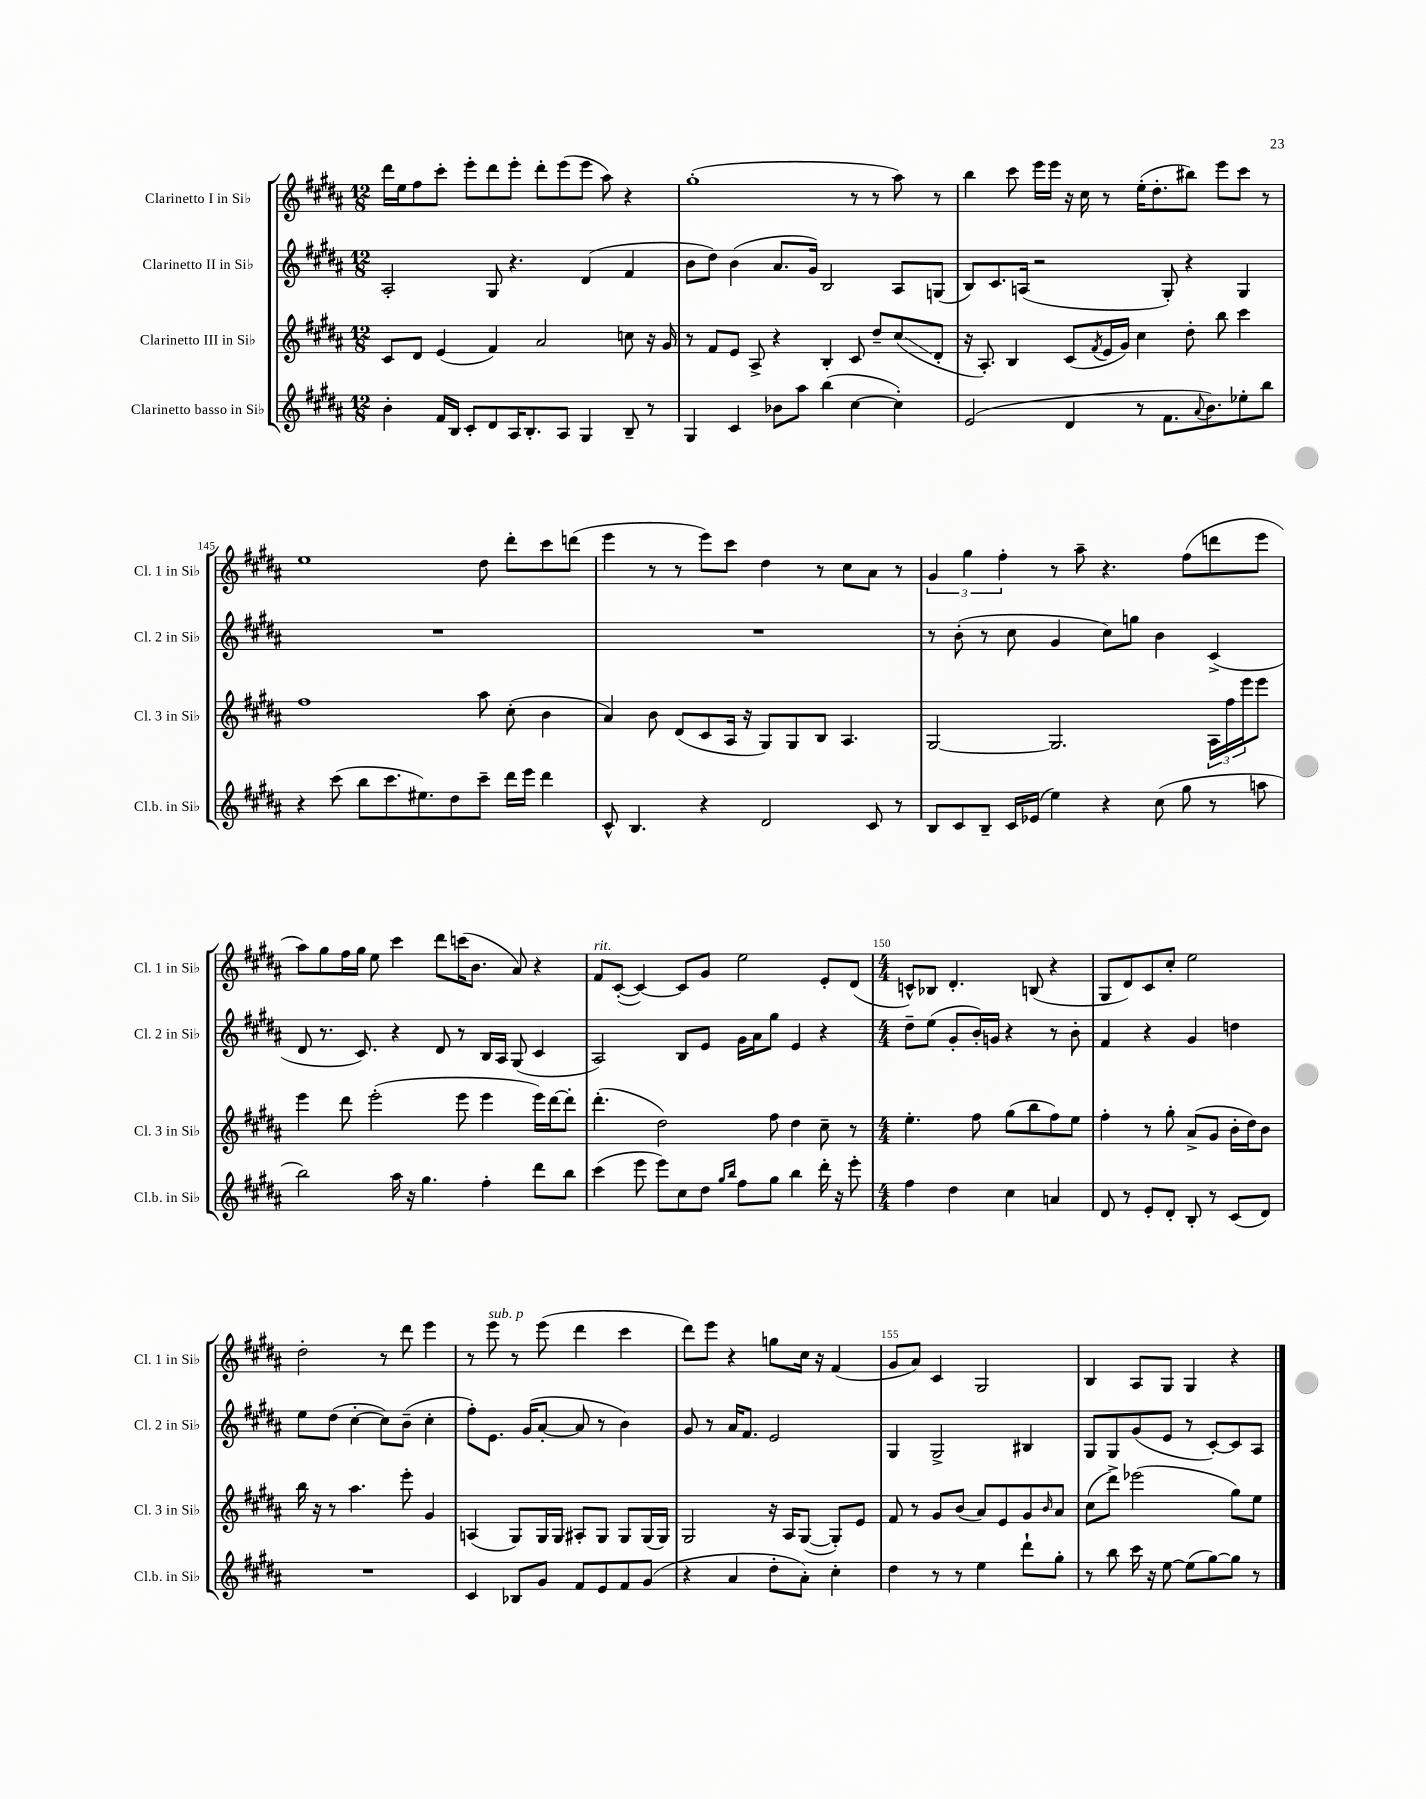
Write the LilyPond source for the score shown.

<<
\new StaffGroup <<
\new Staff = "s0" \with { instrumentName = "Clarinetto I in Sib" shortInstrumentName = "Cl. 1 in Sib" } {
    \clef treble \key b \major \numericTimeSignature \time 12/8
    dis'''16 e''16 fis''8 cis'''8-. e'''8-. dis'''8 e'''8-. dis'''8-. e'''8( e'''8 ais''8) r4 |
    gis''1-.( r8 r8 ais''8) r8 |
    b''4 cis'''8 e'''16 e'''16 r16 cis''16 r8 e''16-.( dis''8.-. bis''8) e'''8 cis'''8 r8 |
    e''1 dis''8 dis'''8-. cis'''8 d'''8( |
    e'''4 r8 r8 e'''8) cis'''8 dis''4 r8 cis''8 ais'8 r8 |
    \tuplet 3/2 { gis'4 gis''4 fis''4-. } r8 ais''8-- r4. fis''8( d'''8 e'''8 |
    ais''8) gis''8 fis''16 gis''16 e''8 cis'''4 dis'''8 c'''16( b'8. ais'8) r4 |
    fis'8^\markup { \italic "rit." } cis'8~-.( cis'4~) cis'8 gis'8 e''2 e'8-. dis'8( |
    \numericTimeSignature \time 4/4 c'8-^) bes8 dis'4.-. b8( r4 |
    gis8 dis'8) cis'8 cis''8-. e''2 |
    dis''2-. r8 dis'''8 e'''4 |
    r8 e'''8^\markup { \italic "sub. p" } r8 e'''8( dis'''4 cis'''4 |
    dis'''8) e'''8 r4 g''8 cis''16 r16 fis'4( |
    gis'8 ais'8) cis'4 gis2 |
    b4 ais8 gis8 gis4 r4 \bar "|." |
}
\new Staff = "s1" \with { instrumentName = "Clarinetto II in Sib" shortInstrumentName = "Cl. 2 in Sib" } {
    \clef treble \key b \major \numericTimeSignature \time 12/8
    ais2-. gis8 r4. dis'4( fis'4 |
    b'8 dis''8) b'4( ais'8. gis'16) b2 ais8 g8( |
    b8) cis'8. a16( r2 gis8-.) r4 gis4 |
    R1. |
    R1. |
    r8 b'8-.( r8 cis''8 gis'4 cis''8) g''8 b'4 cis'4->( |
    dis'8 r8. cis'8.) r4 dis'8 r8 b16 ais16 gis8( cis'4 |
    ais2) b8 e'8 gis'16 ais'16 gis''8 e'4 r4 |
    \numericTimeSignature \time 4/4 dis''8-- e''8( gis'8-. b'16-.) g'16 r4 r8 b'8-. |
    fis'4 r4 gis'4 d''4 |
    e''8 dis''8( cis''4~-. cis''8) b'8--( cis''4-. |
    fis''8-.) e'8. gis'16( ais'8~-. ais'8 r8 b'4) |
    gis'8 r8 ais'16 fis'8. e'2 |
    gis4 gis2-> bis4 |
    gis8 gis8 gis'8( e'8 r8 cis'8~-.) cis'8 ais8 \bar "|." |
}
\new Staff = "s2" \with { instrumentName = "Clarinetto III in Sib" shortInstrumentName = "Cl. 3 in Sib" } {
    \clef treble \key b \major \numericTimeSignature \time 12/8
    cis'8 dis'8 e'4( fis'4) ais'2 c''8 r16 gis'16 |
    r8 fis'8 e'8 ais8-> r4 b4-. cis'8 dis''8-- cis''8\glissando( dis'8-. |
    r16 ais8.-.) b4 cis'8( \acciaccatura { fis'8 } e'16 gis'16) cis''4 dis''8-. b''8 cis'''4 |
    fis''1 ais''8 cis''8-.( b'4 |
    ais'4) b'8 dis'8( cis'8 ais16 r16 gis8) gis8 b8 ais4. |
    gis2~ gis2. \tuplet 3/2 { ais16 fis''16 e'''16 } e'''8 |
    e'''4 dis'''8 e'''2-.( e'''8 e'''4 e'''16) dis'''16~ dis'''8-. |
    dis'''4.-.( dis''2) fis''8 dis''4 cis''8-- r8 |
    \numericTimeSignature \time 4/4 e''4.-. fis''8 gis''8( b''8 fis''8) e''8 |
    fis''4-. r8 gis''8-. ais'8->( gis'8 b'16-. dis''16) b'8 |
    b''16 r16 r8 ais''4. e'''8-. gis'4 |
    a4( gis8) gis16 gis16 ais8-. gis8 gis8 gis16( gis16) |
    gis2 r16 ais16 gis8~( gis8-.) e'8 |
    fis'8 r8 gis'8 b'8( ais'8) e'8 gis'8 \grace { b'16 } ais'8 |
    cis''8( dis'''8->) ees'''2( gis''8) e''8 \bar "|." |
}
\new Staff = "s3" \with { instrumentName = "Clarinetto basso in Sib" shortInstrumentName = "Cl.b. in Sib" } {
    \clef treble \key b \major \numericTimeSignature \time 12/8
    b'4-. fis'16 b16 cis'8-. dis'8 ais16 b8.-. ais8 gis4 b8-- r8 |
    gis4 cis'4 bes'8 ais''8 b''4( cis''4~ cis''4-.) |
    e'2( dis'4 r8 fis'8. \appoggiatura { ais'8 } b'8.) ees''8-. b''8 |
    r4 cis'''8( b''8 cis'''8. eis''8.) dis''8 cis'''8-- dis'''16 e'''16 dis'''4 |
    cis'8-^ b4. r4 dis'2 cis'8 r8 |
    b8 cis'8 b8-- cis'16 ees'16( e''4) r4 cis''8( gis''8 r8 a''8 |
    b''2) ais''16 r16 gis''4. fis''4-. dis'''8 b''8 |
    cis'''4( e'''8 e'''8) cis''8 dis''8 \grace { gis''16 b''16 } fis''8 gis''8 b''4 dis'''16-. r16 e'''8-. |
    \numericTimeSignature \time 4/4 fis''4 dis''4 cis''4 a'4 |
    dis'8 r8 e'8-. dis'8-. b8-. r8 cis'8( dis'8) |
    R1 |
    cis'4 bes8 gis'8 fis'8 e'8 fis'8 gis'8( |
    r4 ais'4 dis''8-. ais'8-.) cis''4-. |
    dis''4 r8 r8 e''4 dis'''8-! gis''8-. |
    r8 b''8 cis'''16 r16 e''8~ e''8( gis''8~) gis''8 r8 \bar "|." |
}
>>
>>
\layout { \context { \Score currentBarNumber = #142 \override BarNumber.break-visibility = ##(#f #t #t) barNumberVisibility = #(every-nth-bar-number-visible 5) } }
